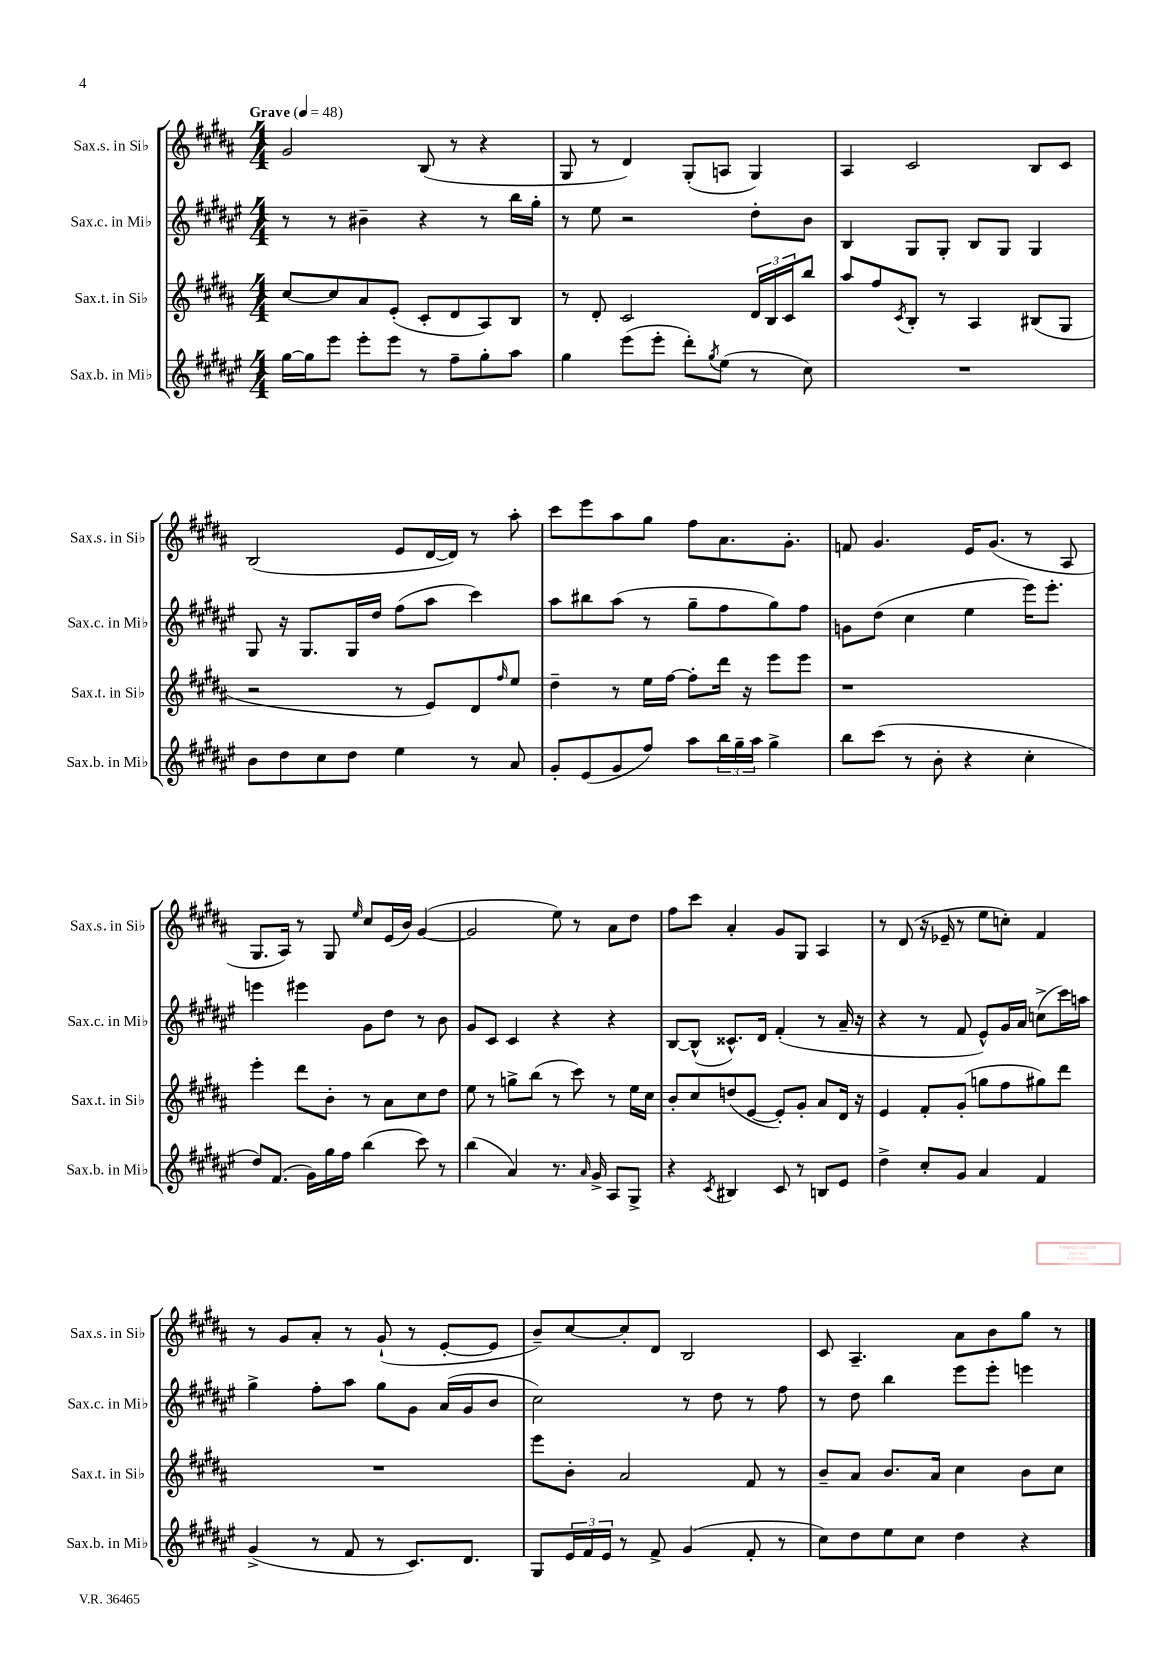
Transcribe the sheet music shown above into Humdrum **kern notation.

**kern	**kern	**kern	**kern
*staff4	*staff3	*staff2	*staff1
*clefG2	*clefG2	*clefG2	*clefG2
*k[f#c#g#d#a#e#]	*k[f#c#g#d#a#]	*k[f#c#g#d#a#e#]	*k[f#c#g#d#a#]
*M4/4	*M4/4	*M4/4	*M4/4
*MM48	*MM48	*MM48	*MM48
[16gg#	[8cc#	8r	2g#
16gg#]	.	.	.
8eee#	8cc#]	8r	.
8eee#'	8a#	4b#~	.
8eee#	(8e'	.	.
8r	8c#'	4r	(8B
8ff#~	8d#	.	8r
8gg#'	8A#)	8r	4r
8aa#	8B	16bb	.
.	.	16gg#'	.
=	=	=	=
4gg#	8r	8r	8G#
.	8d#'	8ee#	8r
(8eee#	2c#	2r	4d#)
8eee#'	.	.	.
8ddd#')	.	.	(8G#'
8qgg#	.	.	.
(8ee#	.	.	8A
8r	24d#	8dd#'	4G#)
.	24B	.	.
.	24c#	.	.
8cc#)	8bb	8b	.
=	=	=	=
1r	8aa#	4B	4A#
.	8ff#	.	.
.	8qc#	.	.
.	8B'	8G#	2c#
.	8r	8G#'	.
.	4A#	8B	.
.	.	8G#	.
.	(8B#	4G#	8B
.	8G#	.	8c#
=	=	=	=
8b	2r	8G#	(2B
8dd#	.	16r	.
.	.	8.G#	.
8cc#	.	.	.
8dd#	.	16G#	.
.	.	16dd#	.
4ee#	8r	(8ff#	8e
.	8e)	8aa#	[16d#
.	.	.	16d#])
8r	8d#	4ccc#)	8r
.	16qqff#	.	.
8a#	8ee	.	8aa#'
=	=	=	=
8g#'	4dd#~	8aa#	8ccc#
(8e#	.	8bb#	8eee
8g#	8r	(8aa#	8aa#
8ff#)	16ee	8r	8gg#
.	[16ff#	.	.
8aa#	8ff#']	8gg#~	8ff#
24bb	16ddd#	8ff#	8.a#
24gg#~	.	.	.
.	16r	.	.
24aa#	.	.	.
4gg#^	8eee	8gg#)	.
.	.	.	8.g#'
.	8eee	8ff#	.
=	=	=	=
8bb	1r	8g	8f
(8ccc#	.	(8dd#	4.g#
8r	.	4cc#	.
8b'	.	.	.
4r	.	4ee#	16e
.	.	.	(8.g#
4cc#'	.	16eee#)	8r
.	.	8.eee#'	.
.	.	.	8A#
=	=	=	=
8dd#)	4eee'	4eee	8.G#
(8.f#	.	.	.
.	.	.	16A#)
.	8ddd#	4eee#	8r
16g#)	.	.	.
16gg#	8b'	.	8G#
16ff#	.	.	.
.	.	.	16qqee
(4bb	8r	8g#	8cc#
.	8a#	8dd#	(16e
.	.	.	16b)
8ccc#)	8cc#	8r	([4g#
8r	8dd#	8b	.
=	=	=	=
(4bb	8ee	8g#	2g#]
.	8r	8c#	.
4a#)	8gg^	4c#	.
.	(8bb	.	.
8.r	8r	4r	8ee)
.	8ccc#)	.	8r
16qqa#	.	.	.
16g#^	.	.	.
8A#	8r	4r	8a#
8G#^	16ee	.	8dd#
.	16cc#	.	.
=	=	=	=
4r	8b'	[8B	8ff#
.	8cc#	(8B^^]	8ccc#
8qc#	.	.	.
4B#	(8dd	8.c##^^)	4a#'
.	[8e	.	.
.	.	16d#	.
8c#	8e'])	(4f#'	8g#
8r	8g#'	.	8G#
8B	8a#	8r	4A#
8e#	16d#	16a#~	.
.	16r	16r	.
=	=	=	=
4dd#^	4e	4r	8r
.	.	.	(8d#
8cc#'	8f#'	8r	16r
.	.	.	16e-~
8g#	(8g#'	8f#	8r
4a#	8gg	8e#^^)	8ee
.	8ff#	16g#	8cc')
.	.	16a#	.
4f#	8gg#)	(8cc^	4f#
.	8ddd#	16ccc#)	.
.	.	16aa	.
=	=	=	=
(4g#^	1r	4gg#^	8r
.	.	.	8g#
8r	.	8ff#'	8a#'
8f#	.	8aa#	8r
8r	.	8gg#	(8g#`
8.c#)	.	8g#	8r
.	.	(16a#	[8e'
8.d#	.	16g#	.
.	.	8b	8e]
=	=	=	=
8G#	8eee	2cc#)	8b~)
24e#	8b'	.	[8cc#
24f#	.	.	.
24e#	.	.	.
8r	2a#	.	8cc#']
8f#^	.	.	8d#
(4g#	.	8r	2B
.	.	8dd#	.
8f#'	8f#	8r	.
8r	8r	8ff#	.
=	=	=	=
8cc#)	8b~	8r	8c#
8dd#	8a#	8dd#	4.A#~
8ee#	8.b	4bb	.
8cc#	.	.	.
.	16a#	.	.
4dd#	4cc#	8eee#	8a#
.	.	8eee#'	8b
4r	8b	4eee	8gg#
.	8cc#	.	8r
==	==	==	==
*-	*-	*-	*-
